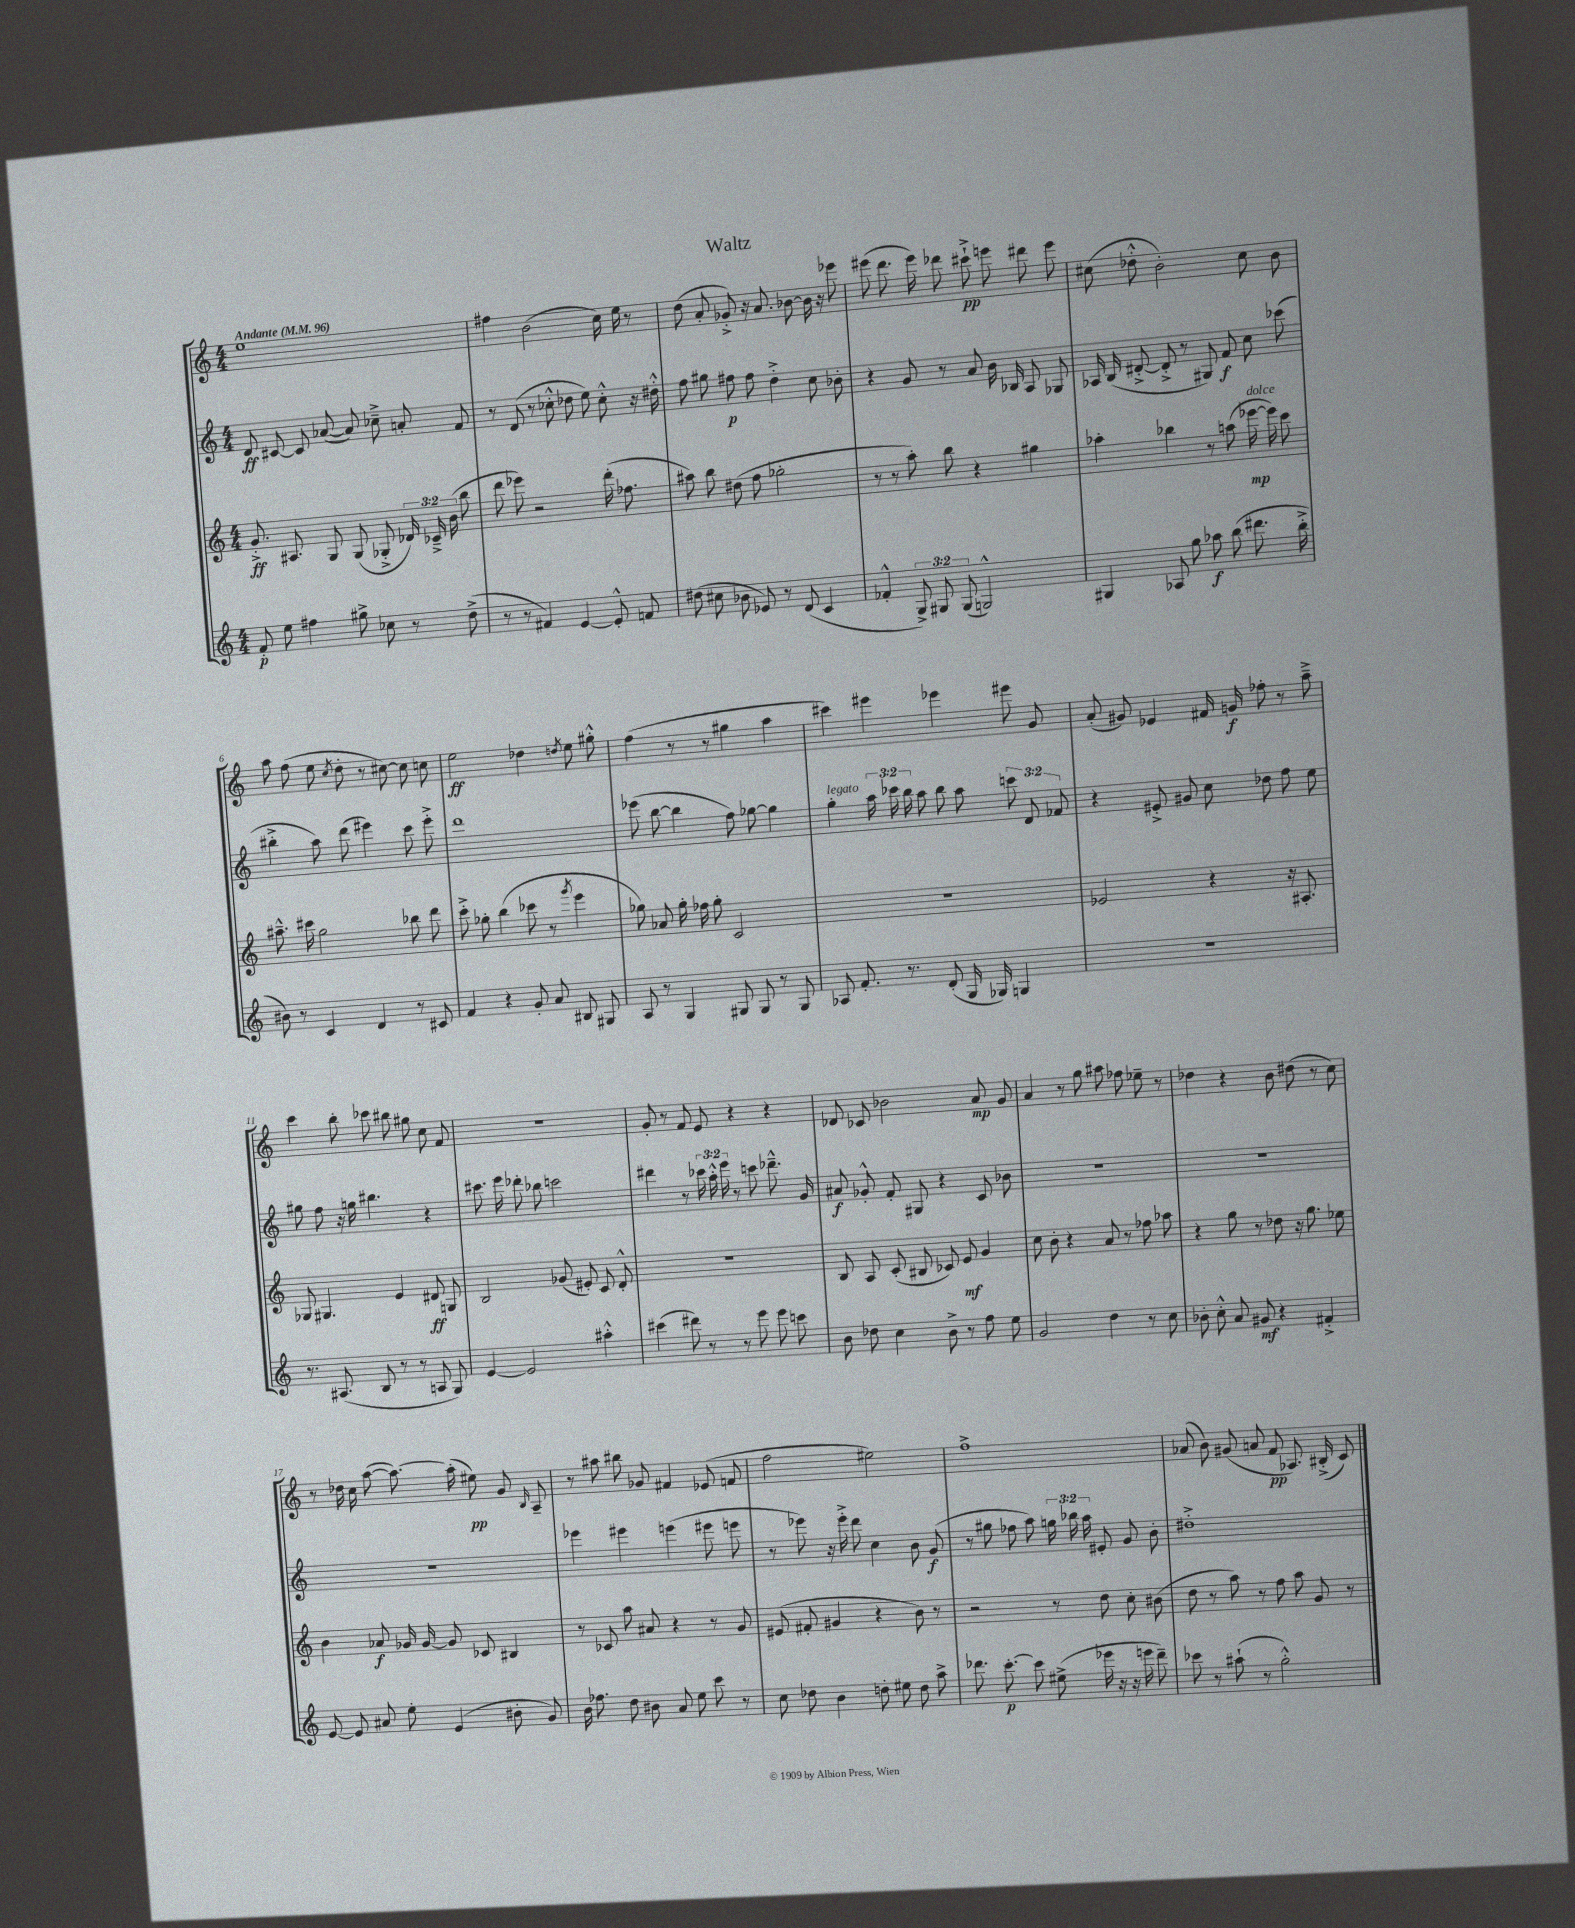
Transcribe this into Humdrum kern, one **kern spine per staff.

**kern	**kern	**kern	**kern
*staff4	*staff3	*staff2	*staff1
*clefG2	*clefG2	*clefG2	*clefG2
*k[]	*k[]	*k[]	*k[]
*M4/4	*M4/4	*M4/4	*M4/4
*MM96	*MM96	*MM96	*MM96
8f'/	8.g'^/	8d/	1ee
8ee\	.	[8c#/	.
.	8.A#/	.	.
4ff#\	.	8c#/]	.
.	8G/	([8a-/	.
8gg#^\	(8G/	8a-/])	.
8cc-\	8G-'^/	8cc-~^\	.
8r	24d-/)	8a'/	.
.	24c-~^/	.	.
.	(24b\	.	.
(8dd^\	8bb\	8f/	.
=	=	=	=
8r	8ddd\	8r	4ff#\
8r	8eee-\)	(8d/	.
4f#/)	2r	8r	(2b\
.	.	8cc-'^^\	.
[4e/	.	8dd-\	.
.	.	8ee\)	.
8e'^^/]	(16ddd'\	8cc-'^^\	16cc\)
.	8.ff-\	.	16ee\
8f/	.	16r	8r
.	.	16dd#'^^\	.
=	=	=	=
(8dd#\	8aa#\)	8ff\	(8dd\
8cc#\	8bb\	8gg#\	8a'/
8b-\	(8dd#\	8ff#\	8g-'^/)
8e-/)	8ff\	8ff#\	16r
.	.	.	8.a/
8r	2gg-'\	4dd'^\	.
(8d/	.	.	[8b-\
4c/	.	8cc\	16b-\]
.	.	.	16r
.	.	8b-'\	8eee-\
=	=	=	=
4f-'^^/	8r	4r	(8eee#\
.	8r	.	8.ddd\
12G^/)	8aa'\)	8g/	.
.	.	.	16eee#\)
12G#/	.	.	.
.	8bb\	8r	8ddd-\
(12G#/	.	.	.
2G^^/)	4r	8a/	8ccc#`^\
.	.	16b\	8eee\
.	.	16B-/	.
.	4gg#\	8A/	8ddd#\
.	.	8G-/	8eee\
=	=	=	=
4G#/	4aa-'\	16A-/	(8cc#\
.	.	(16B/	.
.	.	[8d#'^/	8dd-'^^\
8A-/	4bb-\	8d#'^/]	2b'\)
8gg\	.	8r	.
8aa-\	8r	8G#/)	.
(8bb\	(8aa\	8f/	.
8.ddd#\	[16eee-\	8cc\	8cc#\
.	16eee-\])	.	.
.	8ccc\	(8ccc-\	8b\
16bb'^\	.	.	.
=	=	=	=
8b#\)	8.aa#~^^\	4bb#'^\	8aa\
8r	.	.	(8ff\
.	16ccc#\	.	.
4c/	2gg\	8aa\)	8ee\
.	.	.	8qcc/
.	.	(8ddd\	8dd'\
4d/	.	4eee#\)	8r
.	.	.	[8cc#\)
8r	8bb-\	8ccc\	8cc#\]
8c#/	8ddd\	8eee#'^\	8cc\
=	=	=	=
4f/	8ccc'^\	1ddd	2ee\
.	8gg-'\	.	.
4r	(4bb\	.	.
8g'/	8ccc-\	.	4dd-\
8a/	8r	.	.
.	8qggg/	.	8qdd/
8B#/	4eee\	.	8ee\
8G#/	.	.	8gg#'^^\
=	=	=	=
8A/	8gg-\)	(8eee-\	(4ff\
8r	8a-/	[8bb\	.
4G/	16gg-'\	4bb\]	8r
.	16ff-\	.	.
.	8gg-'\	.	8r
8G#/	2c/	8ff\)	4gg#\
8G#/	.	[8gg-\	.
8r	.	4gg-\]	4aa\
8G#/	.	.	.
=	=	=	=
8A-/	1r	4gg'\	4ccc#\)
8.f'/	.	.	.
.	.	24aa\	4eee#\
.	.	24ccc-\	.
8.r	.	.	.
.	.	24bb\	.
.	.	8aa\	.
(8d'/	.	8bb\	4eee-\
16G/	.	8aa\	.
16G-/)	.	.	.
4G/	.	12ccc\	8eee#\
.	.	12d/	.
.	.	.	8g/
.	.	12f-/	.
=	=	=	=
1r	2e-/	4r	(8a'/
.	.	.	8g#/)
.	.	8e#'^/	4e-/
.	.	8g#/	.
.	4r	8cc\	16f#/
.	.	.	16g/
.	.	8dd-\	8ff-'\
.	16r	8ff\	8r
.	8.A#'/	.	.
.	.	8ee\	8aa~^\
=	=	=	=
8.r	8G-/	8gg#\	4ccc\
.	4.G#/	8ff\	.
(8.A#/	.	.	.
.	.	16r	8bb'\
.	.	16gg\	.
8B/	.	4.bb#\	8ccc-\
8r	4e/	.	8bb#\
8r	.	.	8gg#\
8A/	8d#/	4r	8cc\
8G/)	8G/	.	8f/
=	=	=	=
[4e/	2B/	8.ccc#\	1r
.	.	16eee\	.
2e/]	.	8ddd-'\	.
.	.	8bb-\	.
.	(8g-/	2ccc\	.
.	8e#'/)	.	.
4aa#'^^\	8c/	.	.
.	8d'^^/	.	.
=	=	=	=
(4ccc#\	1r	4ddd#\	8g'/
.	.	.	8r
8ddd#\)	.	8r	8f/
8r	.	24ccc-\	8e/
.	.	24aa'^^\	.
.	.	24eee\	.
8r	.	8r	4r
8eee\	.	8ccc\	.
8eee\	.	8.ddd-~^^\	4r
8ccc\	.	.	.
.	.	16g/	.
=	=	=	=
8b\	8B/	8a#/	8d-/
8dd-\	8A/	8g-'^^/	8c-/
4cc\	(8c'/	8f'/	2b-\
.	8B#/	8G#/	.
8b^\	8c-/)	4r	.
8r	8e/	.	.
8ff\	4g/	8c/	8a/
8ee\	.	8b-\	8g/
=	=	=	=
2g/	8cc\	1r	4a/
.	8b'\	.	.
.	4r	.	8r
.	.	.	8gg\
4dd\	8a/	.	8aa#\
.	8r	.	8ff-\
8r	8ff-\	.	8ee-~\
8cc\	8aa-\	.	8r
=	=	=	=
8b-'\	4r	1r	4dd-\
8cc'^^\	.	.	.
8a/	8gg\	.	4r
8g#/	8r	.	.
4r	8dd-\	.	8b\
.	16r	.	(8dd#\
.	8.gg\	.	.
4f#'^/	.	.	8r
.	8ee-\	.	8cc\)
=	=	=	=
[8e/	4b\	1r	8r
8e/]	.	.	16dd-\
.	.	.	16cc\
8a#/	8a-/	.	([8aa\
8ee'\	16g-/	.	8.aa\_)
.	[16g-/	.	.
(4e/	8g-/]	.	.
.	.	.	(16aa'\]
.	8c-/	.	8ee#\)
8b#'\	4B#/	.	8g/
.	.	.	16qqB/
8g/)	.	.	8A~/
=	=	=	=
16b\	8r	4eee-\	8r
8.ff-\	.	.	.
.	8c-/	.	8aa#\
8dd\	8aa\	4eee#\	8bb#\
8b#\	8a#/	.	8g-/
8a/	4r	(4eee\	4f#/
8ee\	.	.	.
8ccc\	8r	8eee#\	(8e-/
8r	8g/	8eee\	8f/
=	=	=	=
8cc\	(8e#/	8r	2ff\
8dd-\	8f#'/	8eee-\)	.
4b\	4g#/	16r	.
.	.	16eee-'^\	.
.	.	8ddd\	.
8dd'\	4r	4cc\	2ee#\)
8ee#\	.	.	.
8dd\	8b\)	8b\	.
8aa^\	8r	(8g/	.
=	=	=	=
8.ddd-\	2r	8r	1ff^
.	.	8gg#\	.
[8.ccc'\	.	.	.
.	.	8ff-\	.
8ccc\]	.	8aa\)	.
(8ee#^\	8r	24gg\	.
.	.	24bb-\	.
.	.	24aa\	.
16eee-\	8dd\	8e#'/	.
16r	.	.	.
16r	8cc'\	8g/	.
16eee\	.	.	.
8ddd-~\)	(8b#\	8b'\	.
=	=	=	=
8ccc-\	8dd\	1dd#'^	(8a-/
8r	8r	.	8b\)
(8aa#`\	8aa\)	.	(8g#/
8r	8r	.	8a/
2gg'^^\)	8ff\	.	8f/
.	8aa\	.	8.A-/)
.	8g/	.	.
.	.	.	(16B#'^/
.	8r	.	8c/)
==	==	==	==
*-	*-	*-	*-
